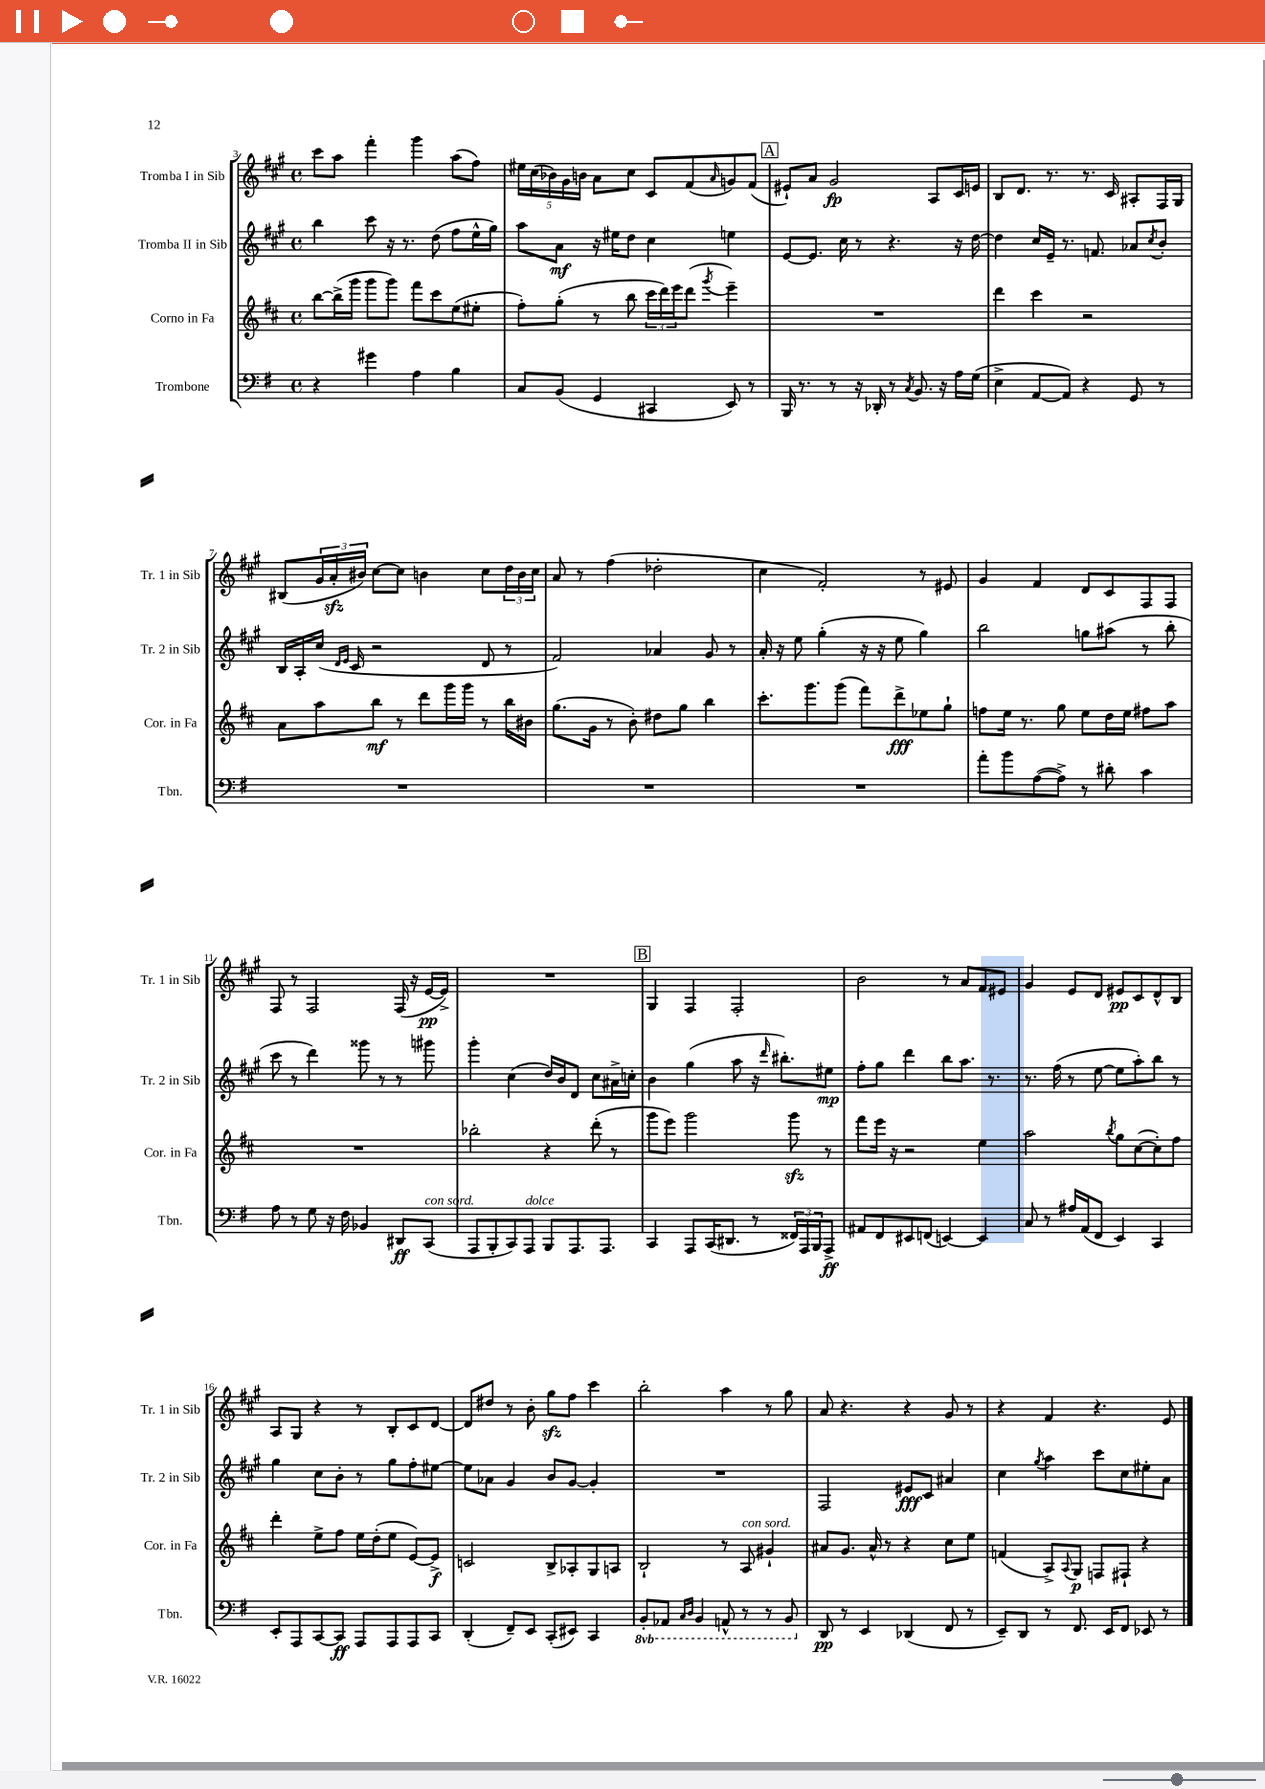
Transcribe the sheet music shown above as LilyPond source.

<<
\new StaffGroup <<
\new Staff = "s0" \with { instrumentName = "Tromba I in Sib" shortInstrumentName = "Tr. 1 in Sib" } {
    \clef treble \key a \major \defaultTimeSignature \time 4/4
    cis'''8 a''8 fis'''4-. gis'''4 a''8( fis''8) |
    \tuplet 5/4 { eis''16 cis''16( bes'16) gis'16 b'16 } a'8 cis''8 cis'8 fis'8( \grace { a'16 } g'8) fis'8( |
    \mark \markup { \box "A" } eis'8-!) a'8 gis'2\fp a8 cis'16 e'16 |
    b8 d'8. r8. r8. cis'16 ais8-. fis16 gis16 |
    bis8( \tuplet 3/2 { gis'16 a'16-.\sfz bis'16) } cis''8~ cis''8 b'4 cis''8 \tuplet 3/2 { d''16 b'16 cis''16 } |
    a'8 r8 fis''4( des''2-. |
    cis''4 fis'2-.) r8 eis'8 |
    gis'4 fis'4 d'8 cis'8 fis8 fis8 |
    fis8 r8 fis2 fis16( r16 e'16~\pp e'16->) |
    R1 |
    \mark \markup { \box "B" } gis4 fis4 fis2-. |
    b'2 r8 a'8 fis'8 eis'8 |
    gis'4 e'8 d'8 eis'8\pp cis'8 d'8-^ b8 |
    a8 gis8 r4 r8 b8-. cis'8 d'8~ |
    d'8 dis''8 r8 b'8-. gis''8\sfz fis''8 cis'''4 |
    b''2-. a''4 r8 gis''8 |
    a'8 r4. r4 gis'8 r8 |
    r4 fis'4 r4. e'8 \bar "|." |
}
\new Staff = "s1" \with { instrumentName = "Tromba II in Sib" shortInstrumentName = "Tr. 2 in Sib" } {
    \clef treble \key a \major \defaultTimeSignature \time 4/4
    b''4 cis'''8 r16 r8. d''8( fis''8 e''16-^ gis''16) |
    a''8 a'8\mf r16 eis''16 d''8 cis''4 e''4 |
    \mark \markup { \box "A" } e'8~ e'8. cis''16 r8 r4. r16 d''16~ |
    d''4 cis''16 e'16-- r8. f'8. aes'8 \acciaccatura { cis''8 } b'8-. |
    b16 a16-. cis''16( \grace { d'16 e'16 } cis'16 r2 d'8 r8 |
    fis'2) aes'4 gis'8 r8 |
    a'16-. r16 e''8 gis''4-.( r16 r16 e''8 gis''4) |
    b''2 g''8 ais''8( r8 b''8-. |
    cis'''8 r8 d'''4) gisis'''8 r8 r8 gis'''8 |
    gis'''4-. cis''4( d''16) b'16 d'8 cis''8 ais'16-> c''16-. |
    \mark \markup { \box "B" } b'4 gis''4( a''8 r16 \grace { d'''16 } bis''8.-.) eis''8\mp |
    fis''8-. gis''8 d'''4 b''8 a''8. r8. |
    r8. fis''16( r8 e''8~ e''8 a''8-.) b''8 r8 |
    gis''4 cis''8 b'8-. r8 gis''8 fis''8-. eis''8~ |
    eis''8 aes'8 gis'4 b'8 gis'8~ gis'4-. |
    R1 |
    fis2 eis'8\fff cis'8 ais'4 |
    cis''4 \acciaccatura { gis''8 } a''4 cis'''8 cis''8 eis''8-. a'8 \bar "|." |
}
\new Staff = "s2" \with { instrumentName = "Corno in Fa" shortInstrumentName = "Cor. in Fa" } {
    \clef treble \key d \major \defaultTimeSignature \time 4/4
    b''8~ b''16->( g'''16 g'''8 g'''8) fis'''8 cis'''8 e''8( eis''8-. |
    fis''8-.) g''8-.( r8 b''8 \tuplet 3/2 { cis'''16 d'''16) e'''16 } d'''8( \acciaccatura { g'''8 } e'''4--) |
    \mark \markup { \box "A" } R1 |
    d'''4 cis'''4 r2 |
    a'8 a''8 b''8\mf r8 d'''8 g'''16 g'''16 r8 b''16 bis'16 |
    g''8.( g'16 r8 b'8-.) dis''8 g''8 b''4 |
    cis'''8.-. g'''8. g'''8( fis'''8) d'''8->\fff ees''8 g''8-! |
    f''8 e''16 r8. g''8 e''8 d''16 e''16 fis''8 a''8 |
    R1 |
    bes''2-. r4 d'''8-.( r8 |
    \mark \markup { \box "B" } g'''8 e'''8) g'''2 g'''8\sfz r8 |
    fis'''8 e'''16 r16 r2 e''4 |
    a''2 \acciaccatura { b''8 } g''8 cis''8~( cis''8-.) fis''8 |
    d'''4-. e''8-> fis''8 e''16 d''16-.( e''8 e'8~) e'8->\f |
    c'2 b8-> aes8-. g8 a8 |
    b2-! r8 a8^\markup { \italic "con sord." } gis'4-! |
    ais'8 g'8. ais'16-^ r8 r4 cis''8 e''8 |
    f'4( a8->) \appoggiatura { a8 } g8\p f8 fis8-! r4 \bar "|." |
}
\new Staff = "s3" \with { instrumentName = "Trombone" shortInstrumentName = "Tbn." } {
    \clef bass \key g \major \defaultTimeSignature \time 4/4 \set Staff.ottavationMarkups = #ottavation-simple-ordinals
    r4 gis'4 a4 b4 |
    c8 b,8( g,4 cis,4 e,8) r8 |
    \mark \markup { \box "A" } b,,16 r8. r8 r16 des,16-. r8 \acciaccatura { c8 } b,8. r16 a16 g16( |
    e4-> a,8~ a,8) r4 g,8 r8 |
    R1 |
    R1 |
    R1 |
    a'8-. b'8 a8~( a8->) r8 dis'8-. c'4 |
    a8 r8 g8 r16 fis16 bes,4 dis,8\ff c,8^\markup { \italic "con sord." }( |
    a,,8 b,,8-. c,8) a,,8^\markup { \italic "dolce" } b,,8 a,,8. a,,8. |
    \mark \markup { \box "B" } c,4 a,,8 c,16( dis,8. r8 \tuplet 3/2 { fisis,16) a,,16 b,,16 } a,,8->\ff |
    ais,8 fis,8 eis,8 f,8( e,4~) e,4 |
    c8 r8 ais16 a,16( fis,8 e,4) c,4 |
    e,8-. a,,8 c,8~ c,8\ff a,,8 a,,8 a,,8 c,8 |
    d,4-.( fis,8--) e,8 c,8-.( eis,8) c,4 |
    \ottava #-1 b,,8-. aes,,8 \grace { c,16 d,16 } b,,4 a,,8-^ r8 r8 b,,8 \ottava #0 |
    d,8\pp r8 e,4 des,4( fis,8 r8 |
    e,8--) d,8 r8 fis,8. e,16 fis,8 ees,8 r8 \bar "|." |
}
>>
>>
\layout { \context { \Score currentBarNumber = #3 } }
